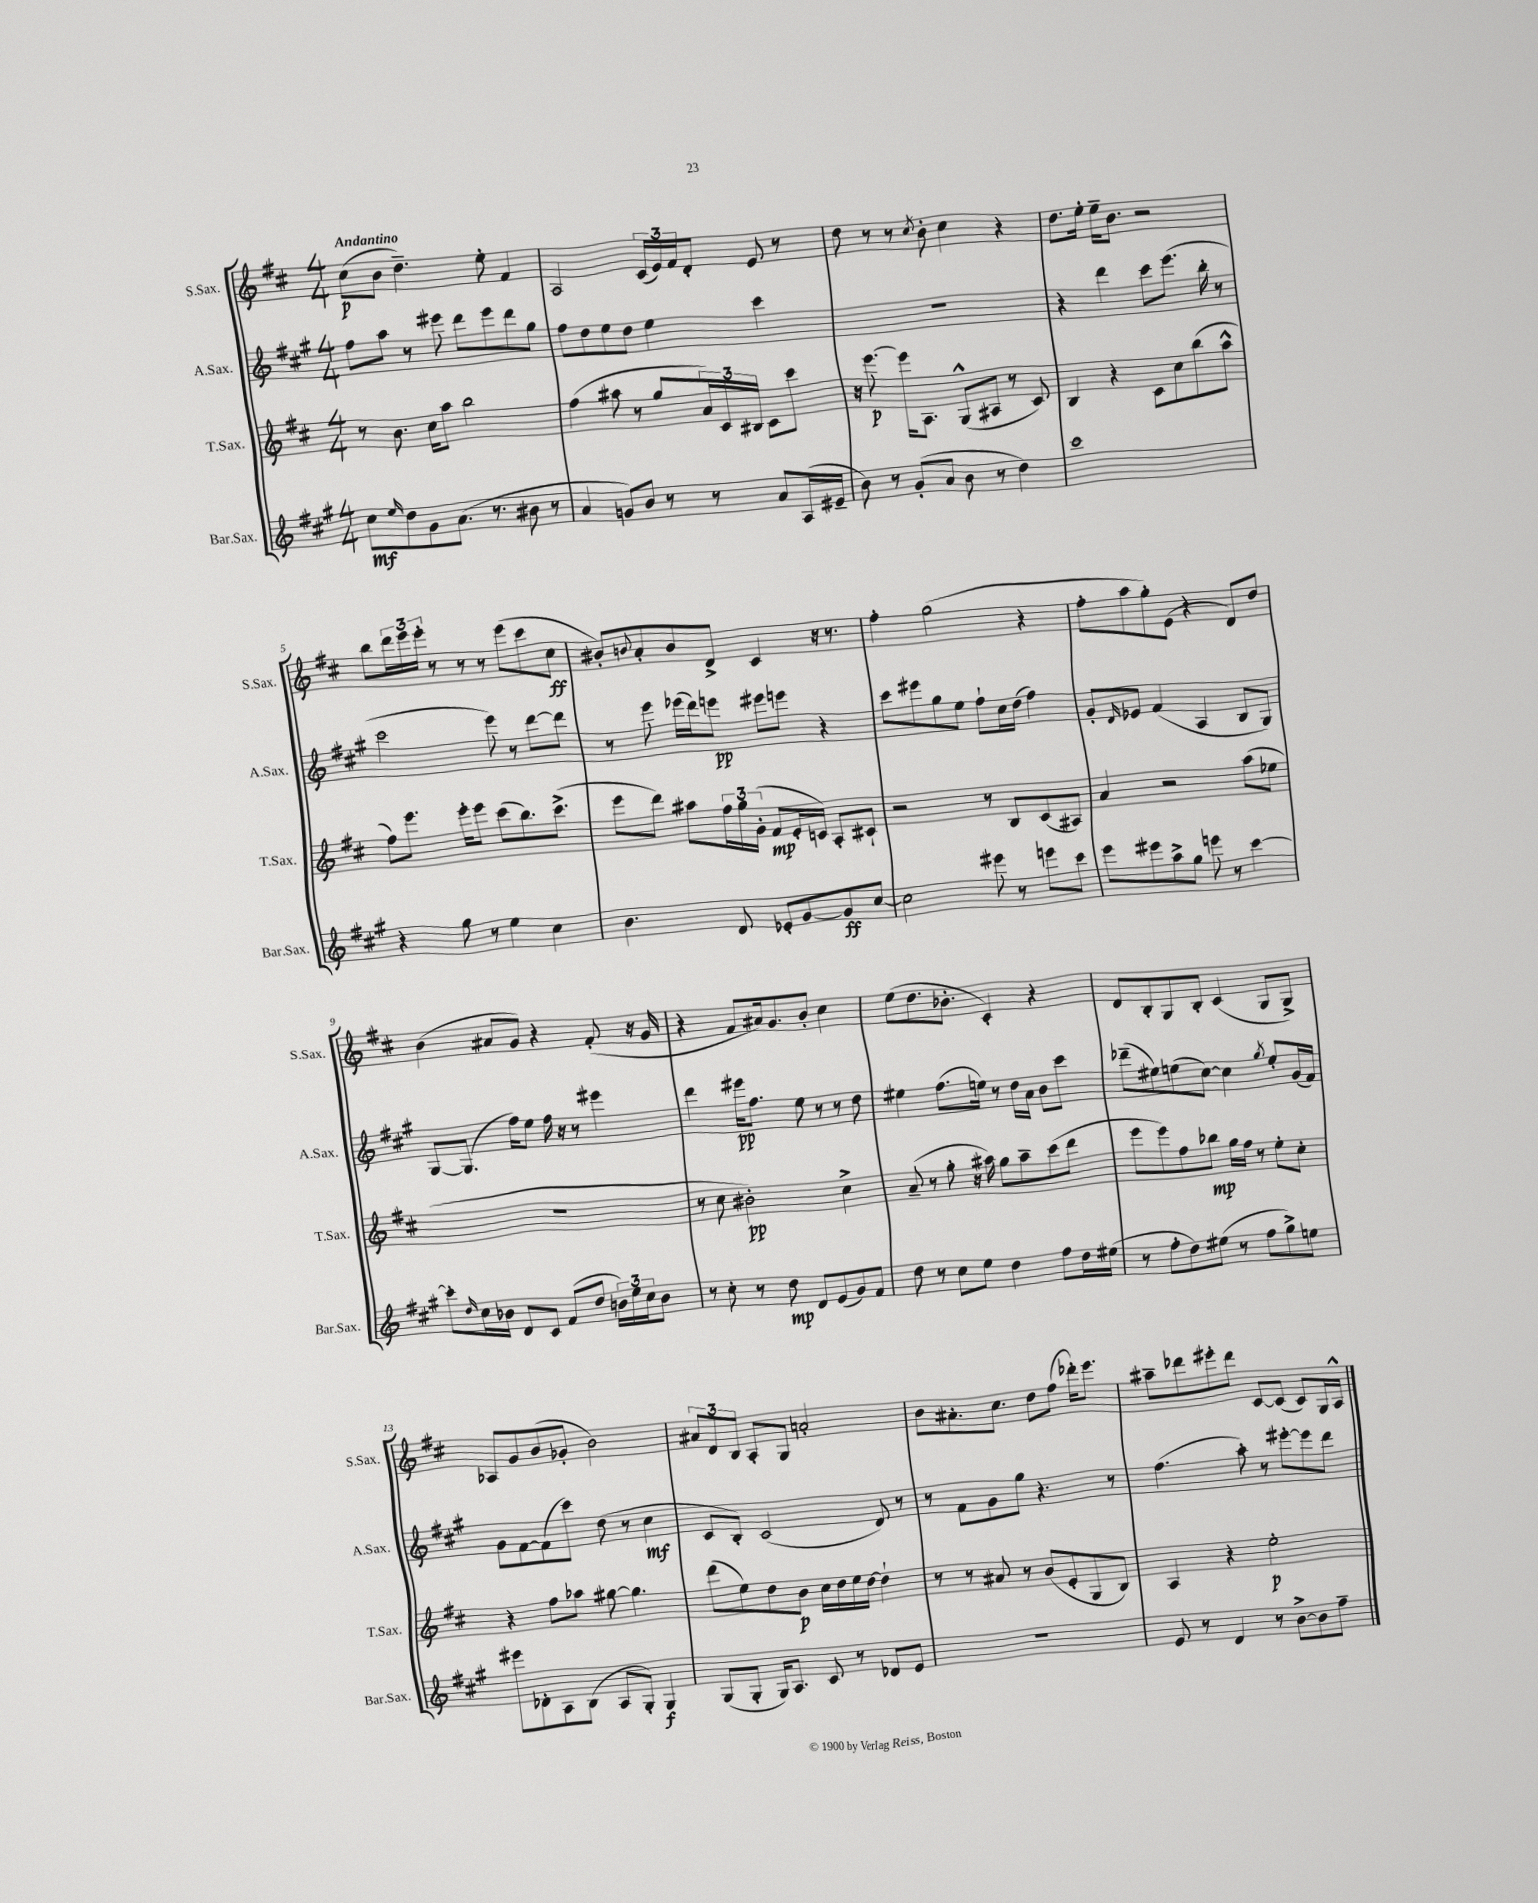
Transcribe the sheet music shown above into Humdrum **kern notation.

**kern	**dynam	**kern	**dynam	**kern	**dynam	**kern	**dynam
*part4	*part4	*part3	*part3	*part2	*part2	*part1	*part1
*staff4	*staff4	*staff3	*staff3	*staff2	*staff2	*staff1	*staff1
*I"Bar.Sax.	*	*I"T.Sax.	*	*I"A.Sax.	*	*I"S.Sax.	*
*I'Bar.Sax.	*	*I'T.Sax.	*	*I'A.Sax.	*	*I'S.Sax.	*
*clefG2	*	*clefG2	*	*clefG2	*	*clefG2	*
*k[f#c#g#]	*	*k[f#c#]	*	*k[f#c#g#]	*	*k[f#c#]	*
*M4/4	*	*M4/4	*	*M4/4	*	*M4/4	*
=1	=1	=1	=1	=1	=1	=1	=1
!	!	!	!	!	!	!LO:TX:a:B:t=Andantino	!
8cc#\L	mf	8r	.	8ff#\L	.	(8cc#\L	p
16qqee/	.	.	.	.	.	.	.
8dd\	.	8.b\	.	8aa\J	.	8b\J	.
8g#\	.	.	.	8r	.	4.dd~\)	.
.	.	16cc#\KL	.	.	.	.	.
(8.a\J	.	8aa\J	.	8eee#X\	.	.	.
.	.	2bb\	.	8ddd\L	.	.	.
8.r	.	.	.	.	.	.	.
.	.	.	.	8eee#\	.	8ee'\	.
8b#X\	.	.	.	8ddd\	.	4f#/	.
8r	.	.	.	8gg#\J	.	.	.
=2	=2	=2	=2	=2	=2	=2	=2
4a/	.	(4ff#\	.	8ff#\L	.	2A/	.
.	.	.	.	8dd\	.	.	.
8gn/L)	.	8aa#X\	.	8ee\	.	.	.
8b/J	.	8r	.	8dd\J	.	.	.
8r	.	8gg/L	.	4ee\	.	(24c#/LL	.
.	.	.	.	.	.	24e/)	.
.	.	.	.	.	.	24f#/J	.
8r	.	24a/L)	.	.	.	8d'/J	.
.	.	24c#/	.	.	.	.	.
.	.	24B#X/JJ	.	.	.	.	.
8a/L	.	8c#\L	.	4ccc#\	.	8e/	.
(16A/L	.	8ccc#\J	.	.	.	8r	.
16e#X~/JJ	.	.	.	.	.	.	.
=3	=3	=3	=3	=3	=3	=3	=3
8b\)	.	16r	.	1r	.	8dd\	.
.	.	[8.eee\	p	.	.	.	.
8r	.	.	.	.	.	8r	.
(8g#'/L	.	16eee\KL]	.	.	.	8r	.
.	.	8.A\J	.	.	.	.	.
.	.	.	.	.	.	8qcc#/	.
8a/J	.	.	.	.	.	8b'\	.
8b\	.	(8G^^/L	.	.	.	4cc#\	.
8r	.	8A#X/J	.	.	.	.	.
4dd\)	.	8r	.	.	.	4r	.
.	.	8c#/)	.	.	.	.	.
=4	=4	=4	=4	=4	=4	=4	=4
1ccc#	.	4B/	.	4r	.	8.dd\L	.
.	.	.	.	.	.	16ee'\Jk	.
.	.	4r	.	4ddd\	.	16ee~\KL	.
.	.	.	.	.	.	8.b\J	.
.	.	8c#\L	.	8ccc#\L	.	2r	.
.	.	8cc#\	.	(8.eee\J	.	.	.
.	.	(8bb\	.	.	.	.	.
.	.	.	.	16bb'\	.	.	.
.	.	8aa^^\J	.	8r	.	.	.
!!LO:LB:g=z
=5	=5	=5	=5	=5	=5	=5	=5
4r	.	8ff#\L)	.	2ccc#\	.	8bb\L	.
.	.	8.eee\J	.	.	.	24ddd\L	.
.	.	.	.	.	.	24eee\	.
.	.	.	.	.	.	24eee'\JJ	.
8gg#\	.	.	.	.	.	8r	.
.	.	16eee'\KL	.	.	.	.	.
8r	.	8eee\J	.	.	.	8r	.
4ee\	.	(8ccc#\L	.	8eee\)	.	8r	.
.	.	8.bb\)	.	8r	.	(8eee\L	.
4cc#\	.	.	.	[8ddd\L	.	8ccc#\	.
.	.	(8.ccc#^\J	.	.	.	.	.
.	.	.	.	8ddd\J]	.	8cc#\J	ff
=6	=6	=6	=6	=6	=6	=6	=6
4.b\	.	8eee\L	.	8r	.	8b#X'/L)	.
.	.	.	.	.	.	8qqbn/	.
.	.	8ddd\J)	.	8eee\	.	8a'/	.
.	.	8aa#X\L	.	(16eee-X\LL	.	8b/	.
.	.	.	.	16ddd\J)	.	.	.
8d/	.	24ff#\L	.	8eeen\J	pp	8d^/J	.
.	.	24gg\	.	.	.	.	.
.	.	(24g'\JJ	.	.	.	.	.
8e-X'/L	.	8f#/L	mp	8eee#X\L	.	4c#/	.
[8g#/	.	16e'/L	.	8eeen\J	.	.	.
.	.	16cn/JJ)	.	.	.	.	.
8g#/]	ff	8A'/L	.	4r	.	16r	.
.	.	.	.	.	.	8.r	.
[8cc#/J	.	8c#X`/J	.	.	.	.	.
=7	=7	=7	=7	=7	=7	=7	=7
2cc#\]	.	2r	.	8ccc#\L	.	4ff#'\	.
.	.	.	.	8eee#X\	.	.	.
.	.	.	.	8gg#\	.	(2gg\	.
.	.	.	.	8ee\J	.	.	.
8eee#X\	.	8r	.	8ff#`\L	.	.	.
8r	.	8B/L	.	16cc#\L	.	.	.
.	.	.	.	(16dd\JJ	.	.	.
8eeen\L	.	(8c#/	.	4ff#\)	.	4r	.
8ccc#\J	.	8A#X/J)	.	.	.	.	.
=8	=8	=8	=8	=8	=8	=8	=8
8eee\L	.	4a/	.	8g#'/L	.	8ff#'\L	.
.	.	.	.	16qqd/	.	.	.
8eee#X\	.	.	.	8e-X/J	.	8aa\	.
8aa^\	.	2r	.	(4f#/	.	8gg'\)	.
8gg#\J	.	.	.	.	.	(8e\J	.
8eeen\	.	.	.	4A/	.	4r	.
8r	.	.	.	.	.	.	.
[4ccc#\	.	(8aa\L	.	8B/L	.	8d/L)	.
.	.	8ee-X\J	.	8G#/J)	.	8dd/J	.
!!LO:LB:g=z
=9	=9	=9	=9	=9	=9	=9	=9
8ccc#'\L]	.	1r	.	[8G#/L	.	(4b\	.
16qqdd/	.	.	.	.	.	.	.
16cc#\L	.	.	.	(8.G#/J]	.	.	.
16b-X\JJ	.	.	.	.	.	.	.
8d/L	.	.	.	.	.	8a#X/L	.
.	.	.	.	16ff#\KL)	.	.	.
8c#/J	.	.	.	8ee\J	.	8g/J)	.
(8f#/L	.	.	.	16ff#\	.	4r	.
.	.	.	.	16r	.	.	.
8dd/J	.	.	.	8r	.	.	.
24bn\LL)	.	.	.	4eee#X\	.	(8f#'/	.
24ee\	.	.	.	.	.	.	.
24cc#\J	.	.	.	.	.	.	.
8b\J	.	.	.	.	.	16r	.
.	.	.	.	.	.	16g/	.
=10	=10	=10	=10	=10	=10	=10	=10
8r	.	8r	.	4ddd\	.	4r	.
8cc#'\	.	8cc#\	.	.	.	.	.
8r	.	2b#X'\)	pp	16eee#X\KL	pp	8f#/L	.
.	.	.	.	8.ff#\J	.	.	.
8dd\	mp	.	.	.	.	16a#X/k)	.
.	.	.	.	.	.	8.g/	.
8d/L	.	.	.	8ee\	.	.	.
(8e/	.	.	.	8r	.	8b'/J	.
8g#/)	.	4cc#^\	.	8r	.	4cc#\	.
8f#/J	.	.	.	8dd\	.	.	.
=11	=11	=11	=11	=11	=11	=11	=11
8dd\	.	(8a~/	.	4ee#X\	.	(8ee\L	.
8r	.	8r	.	.	.	8.dd\	.
8cc#\L	.	8gg'\	.	(8.ff#\L	.	.	.
.	.	.	.	.	.	8.b-X'\J	.
8ee\J	.	16r	.	.	.	.	.
.	.	16aa#X\)	.	16een\Jk)	.	.	.
4dd\	.	8gg\L	.	8r	.	4c#'/)	.
.	.	8aa#~\	.	16dd\LL	.	.	.
.	.	.	.	16a\JJ	.	.	.
8ff#\L	.	(8ccc#\	.	8b\L	.	4r	.
16dd\L	.	8ddd\J	.	8ccc#\J	.	.	.
(16ee#X\JJ	.	.	.	.	.	.	.
=12	=12	=12	=12	=12	=12	=12	=12
8r	.	8eee\L	.	(8ddd-X~\L	.	8d/L	.
8ff#'\L	.	8eee\)	.	8ee#X\)	.	8B'/	.
8dd\)	.	8ff#\	.	(8een\	.	8G/	.
(8ee#X\J	.	8bb-X\J	mp	[8cc#\J)	.	8B'/J	.
8r	.	16gg\LL	.	4cc#\]	.	(4c#/	.
.	.	16ff#\JJ	.	.	.	.	.
8ff#\L	.	8r	.	.	.	.	.
.	.	.	.	8qgg#/	.	.	.
8gg#^\)	.	8ee'\L	.	8ee'/L	.	8G/L	.
8een\J	.	8cc#'\J	.	(16g#/L	.	8G^/J)	.
.	.	.	.	16f#/JJ)	.	.	.
!!LO:LB:g=z
=13	=13	=13	=13	=13	=13	=13	=13
8eee#X\L	.	4r	.	8g#\L	.	8A-X/L	.
8d-X'\	.	.	.	[8f#\	.	8g/	.
8A\	.	8ff#\L	.	(8f#\]	.	(8b/	.
(8B\J	.	8aa-X\J	.	8ccc#\J)	.	8g-X'/J	.
8A/L	.	[8gg#X\	.	(8dd\	.	2b\)	.
8G#'/J)	.	4.gg#\]	.	8r	.	.	.
4G#/	f	.	.	4cc#\	mf	.	.
=14	=14	=14	=14	=14	=14	=14	=14
(8G#/L	.	(8ddd\L	.	8c#/L	.	12a#X/L	.
.	.	.	.	.	.	12d/	.
8G#'/J	.	8ee\)	.	8B'/J)	.	.	.
.	.	.	.	.	.	12B/J	.
16G#/KL)	.	8dd\	.	(2c#/	.	8A'/L	.
8.A/J	.	.	.	.	.	.	.
.	.	8b\J	p	.	.	8G/J	.
8c#/	.	16cc#\LL	.	.	.	2an'/	.
.	.	16dd\	.	.	.	.	.
8r	.	16ee\	.	.	.	.	.
.	.	[16dd\JJ	.	.	.	.	.
8d-X/L	.	4dd`\]	.	8d/)	.	.	.
8e/J	.	.	.	8r	.	.	.
=15	=15	=15	=15	=15	=15	=15	=15
1r	.	8r	.	8r	.	8b\L	.
.	.	8r	.	8f#\L	.	8.a#X'\	.
.	.	8a#X/	.	8g#\	.	.	.
.	.	.	.	.	.	8.cc#\J	.
.	.	8r	.	8gg#\J	.	.	.
.	.	(8b/L	.	4.r	.	8dd\L	.
.	.	8e'/	.	.	.	(8ff#\J	.
.	.	8G/	.	.	.	16ddd-X'\KL)	.
.	.	.	.	.	.	8.eee\J	.
.	.	8B/J)	.	8r	.	.	.
=16	=16	=16	=16	=16	=16	=16	=16
8e/	.	4A/	.	(4.ff#\	.	8aa#X~\L	.
8r	.	.	.	.	.	8ddd-X\	.
4d/	.	4r	.	.	.	8eee#X'\	.
.	.	.	.	8aa'\)	.	8ddd-\J	.
8r	.	2ee'\	p	8r	.	[8c#/L	.
[8b^\L	.	.	.	[8eee#X'\L	.	(8c#/J]	.
8b\]	.	.	.	8eee#\]	.	8c#/L)	.
8ff#~\J	.	.	.	8ddd\J	.	16G/L	.
.	.	.	.	.	.	16A^^/JJ	.
==	==	==	==	==	==	==	==
*-	*-	*-	*-	*-	*-	*-	*-
